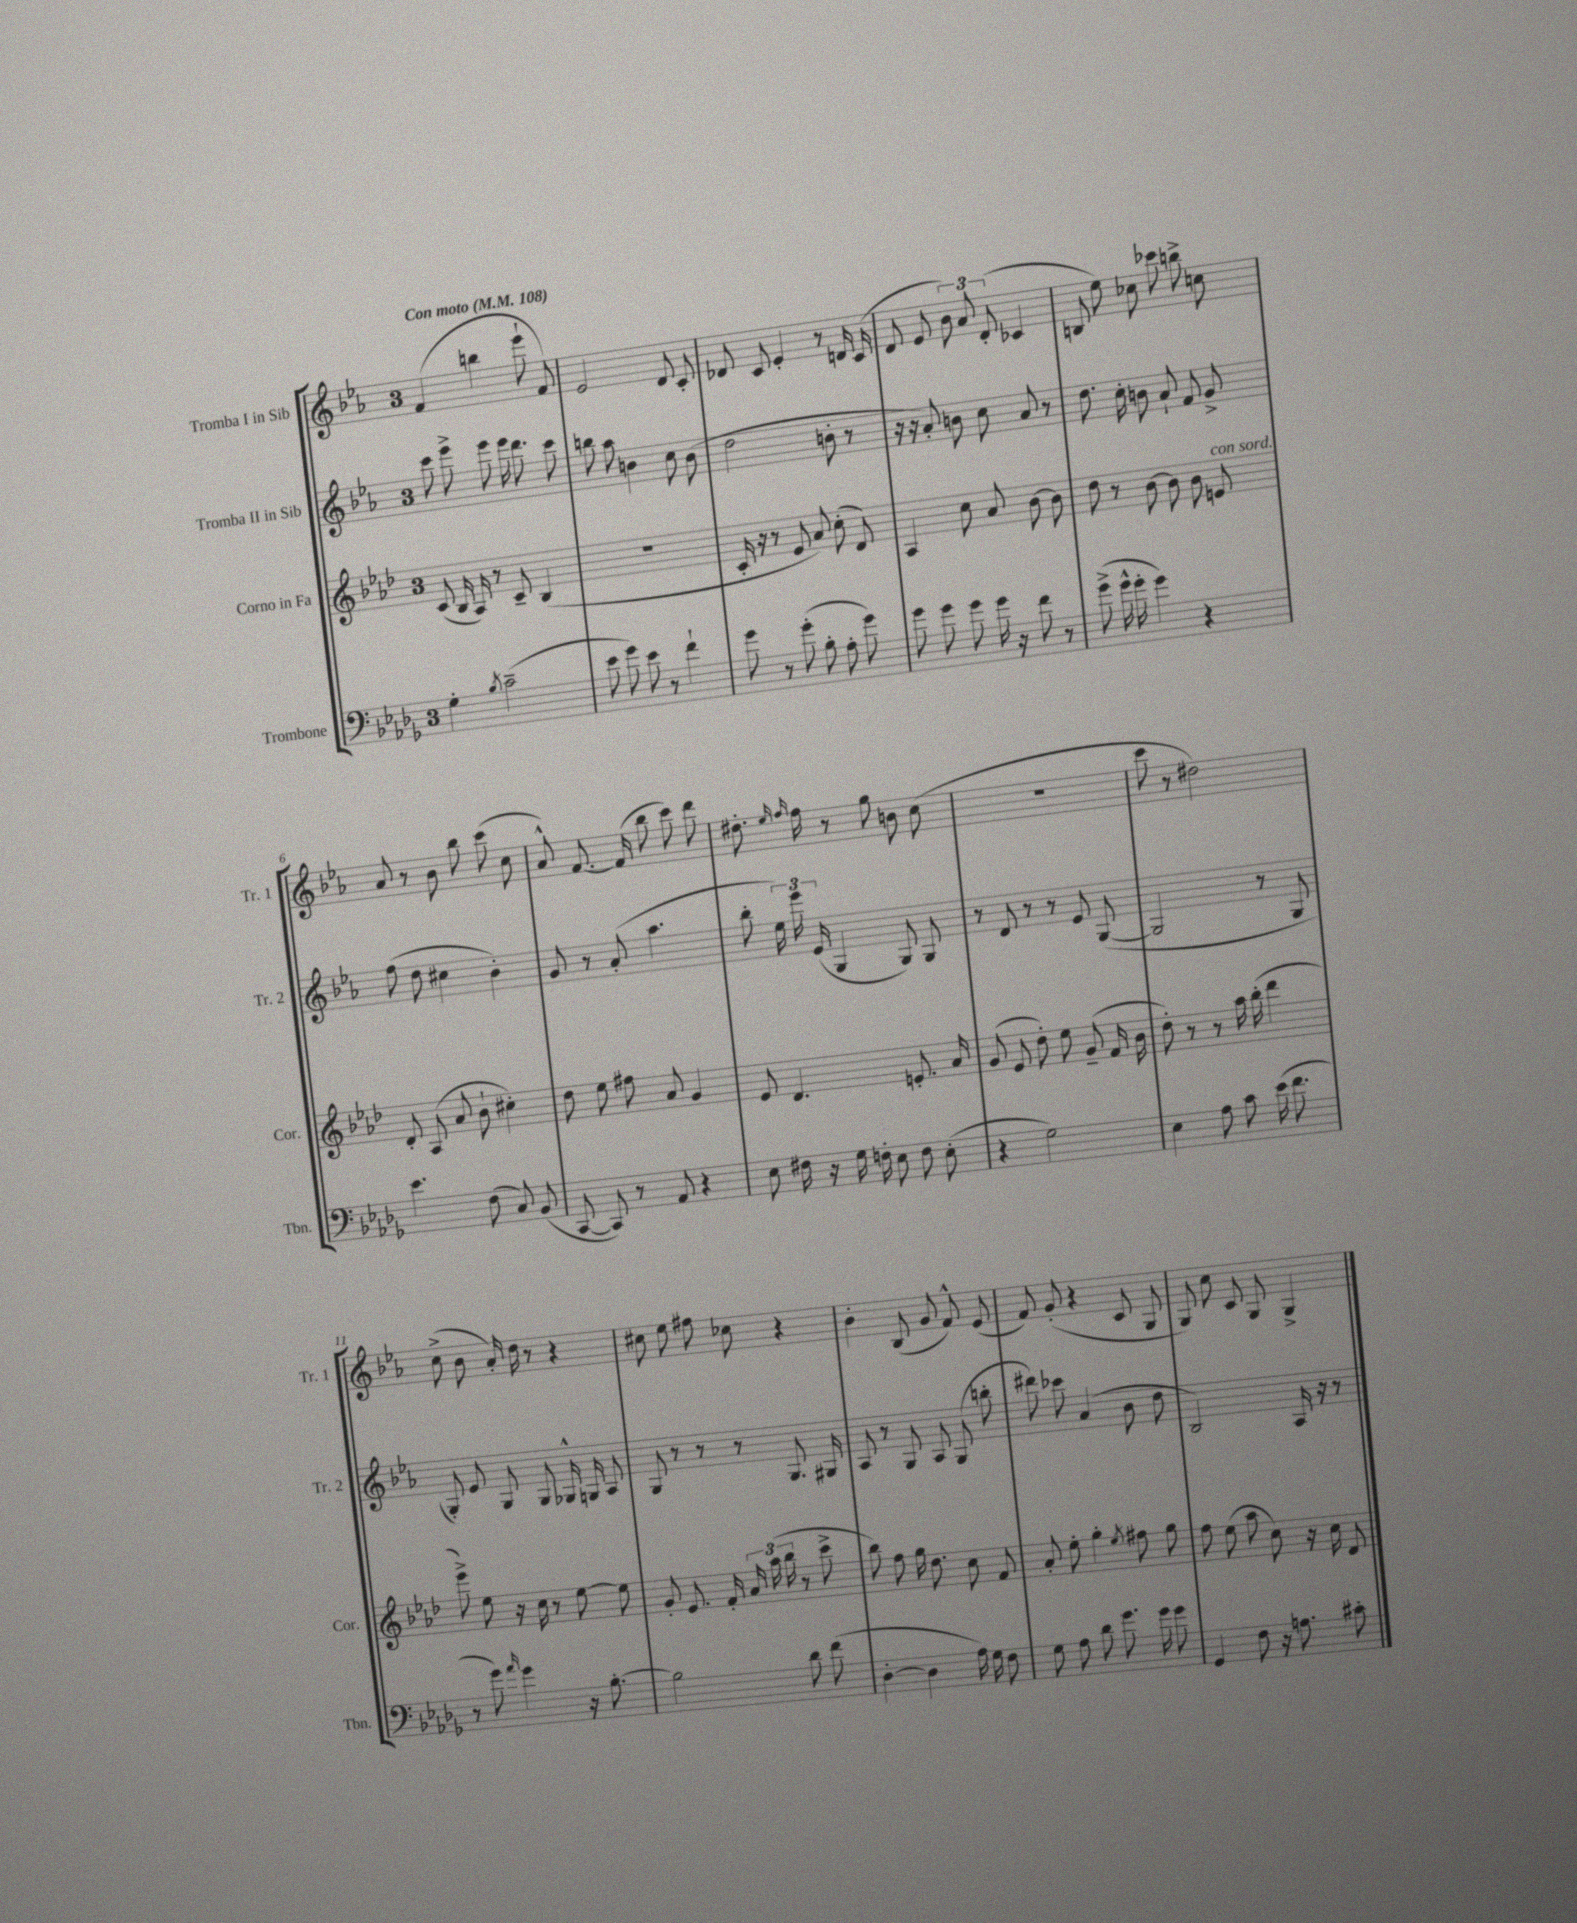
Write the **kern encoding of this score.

**kern	**kern	**kern	**kern
*staff4	*staff3	*staff2	*staff1
*clefF4	*clefG2	*clefG2	*clefG2
*k[b-e-a-d-g-]	*k[b-e-a-d-]	*k[b-e-a-]	*k[b-e-a-]
*M3/4	*M3/4	*M3/4	*M3/4
*MM108	*MM108	*MM108	*MM108
4G-'\	(8c/	8ccc\	(4f/
.	16B-/	8eee-^\	.
.	16A-/)	.	.
8qB-/	.	.	.
(2c~\	8r	8eee-\	4bb\
.	8c~/	16eee-\	.
.	.	8.ddd\	.
.	(4B-/	.	8eee-`\
.	.	8ccc\	8f/)
=	=	=	=
8e-\	2.r	8bb\	2e-/
8g-\)	.	8aa-\	.
8e-\	.	4b\	.
8r	.	.	.
4f`\	.	8cc\	8d/
.	.	(8b\	8c'/
=	=	=	=
8g-\	16c'/	2dd\	8d-/
.	16r	.	.
8r	8r	.	8c/
(8g-'\	8e-/	.	4e-'/
8B-'\	8a-/)	.	.
8A-'\	(8cc'\	8b'\	8r
8g-\)	8d-/)	8r	16d/
.	.	.	(16c/
=	=	=	=
8g-\	4A-/	16r	8d/
.	.	16r	.
8g-\	.	8a-'/)	8e-/
8g-\	8cc\	8b\	12b-\)
.	.	.	12a-/
16g-\	8a-/	8cc\	.
.	.	.	(12d'/
16r	.	.	.
8f\	[8b-\	8a-/	4c-/
8r	8b-\]	8r	.
=	=	=	=
(8g-^\	8dd-\	8.dd\	8B/
16g-^^\	8r	.	8ee-\)
16g-'\	.	16cc'\	.
4g-\)	[8b-\	8b\	8cc-\
.	8b-\]	8a-`/	8ccc-\
4r	8b-\	8f/	8bb^\
.	8e/	8g^/	8cc\
=	=	=	=
4.e-\	8d-'/	(8ff\	8a-/
.	(8A-/	8dd\	8r
.	8a-/	4cc#\	8b-\
(8F\	8b-`\	.	8bb-\
8C/)	4cc#'\)	4b-'\)	(8ccc\
(8BB-/	.	.	8cc\
=	=	=	=
[8CC/	8dd-\	8g/	8a-^^/)
8CC/])	8ee-\	8r	[8.f/
8r	8ff#\	(8a-'/	.
.	.	.	(16f/]
8AA-/	8a-/	4.aa-\	8bb-\
4r	4g/	.	8ccc\)
.	.	.	8ddd\
=	=	=	=
8E-\	8e-/	8bb-'\	8.dd#'\
16F#\	4.d-/	24ee-\)	.
.	.	24eee-\	.
.	.	.	16qqee-/
.	.	.	16qqff/
16r	.	.	16ff\
.	.	(24e-/	.
16G-\	.	4G/	8r
16F'\	.	.	.
8E-\	.	.	8gg\
8F\	8.e'/	8G/)	8b\
(8E-'\	.	8G/	(8cc\
.	16a-/	.	.
=	=	=	=
4r	(8g/	8r	2.r
.	8e-/	8d/	.
2G-\)	8dd-'\)	8r	.
.	8ee-\	8r	.
.	(8g~/	8e-/	.
.	16f/	([8G/	.
.	16b-\	.	.
=	=	=	=
4E-\	8dd-'\)	2G/]	8ccc\
.	8r	.	8r
8A-\	8r	.	2dd#\)
8c\	16aa-\	.	.
.	(16bb-'\	.	.
(16e-\	4ddd-\	8r	.
8.f\	.	.	.
.	.	8G/	.
=	=	=	=
8r	8eee-^\)	8G'/)	(8cc^\
8g-\)	8ee-\	8e-/	8b-\
16qqa-/	.	.	.
4g-\	16r	8G/	16a-'/)
.	16cc\	.	16dd\
.	8r	8G/	8r
16r	[8ee-\	16G-^^/	4r
[8.B-'\	.	16G/	.
.	8ee-\]	8A-/	.
=	=	=	=
2B-\]	8g'/	8G/	8cc#\
.	8.e-/	8r	8ee-\
.	.	8r	8ff#\
.	16f'/	.	.
.	24a-/	8r	8cc-\
.	(24aa-\	.	.
.	24bb-\	.	.
8d-\	8r	8.G/	4r
(8f\	8ccc^\	.	.
.	.	16G#/	.
=	=	=	=
[4D-'\	8bb-\)	8A-/	4b-'\
.	8ff\	8r	.
4D-\]	16gg\	8G/	(8B-/
.	8.dd-\	.	.
.	.	8A-/	8g/
16A-\)	8cc\	(8G/	8f^^/)
16G-\	.	.	.
8F\	8f/	8bb'\	(8e-/
=	=	=	=
8G-\	8a-'/	8ddd#\)	8f/)
8A-\	8ee-'\	8ccc-\	(8g'/
8d-\	4gg'\	(4a-/	4r
8.g-\	.	.	.
.	8qee-/	.	.
.	8ff#\	8b-\	8c/
16g-\	.	.	.
8g-\	8gg\	8dd\	8G/
=	=	=	=
4GG-/	8ff\	2B-/)	8G/)
.	(8ee-\	.	8cc\
8F\	8aa-\	.	8c/
16r	8cc\)	.	8G/
8.A\	.	.	.
.	16r	16A-/	4G^/
.	16cc\	16r	.
8c#'\	8d-/	8r	.
==	==	==	==
*-	*-	*-	*-
